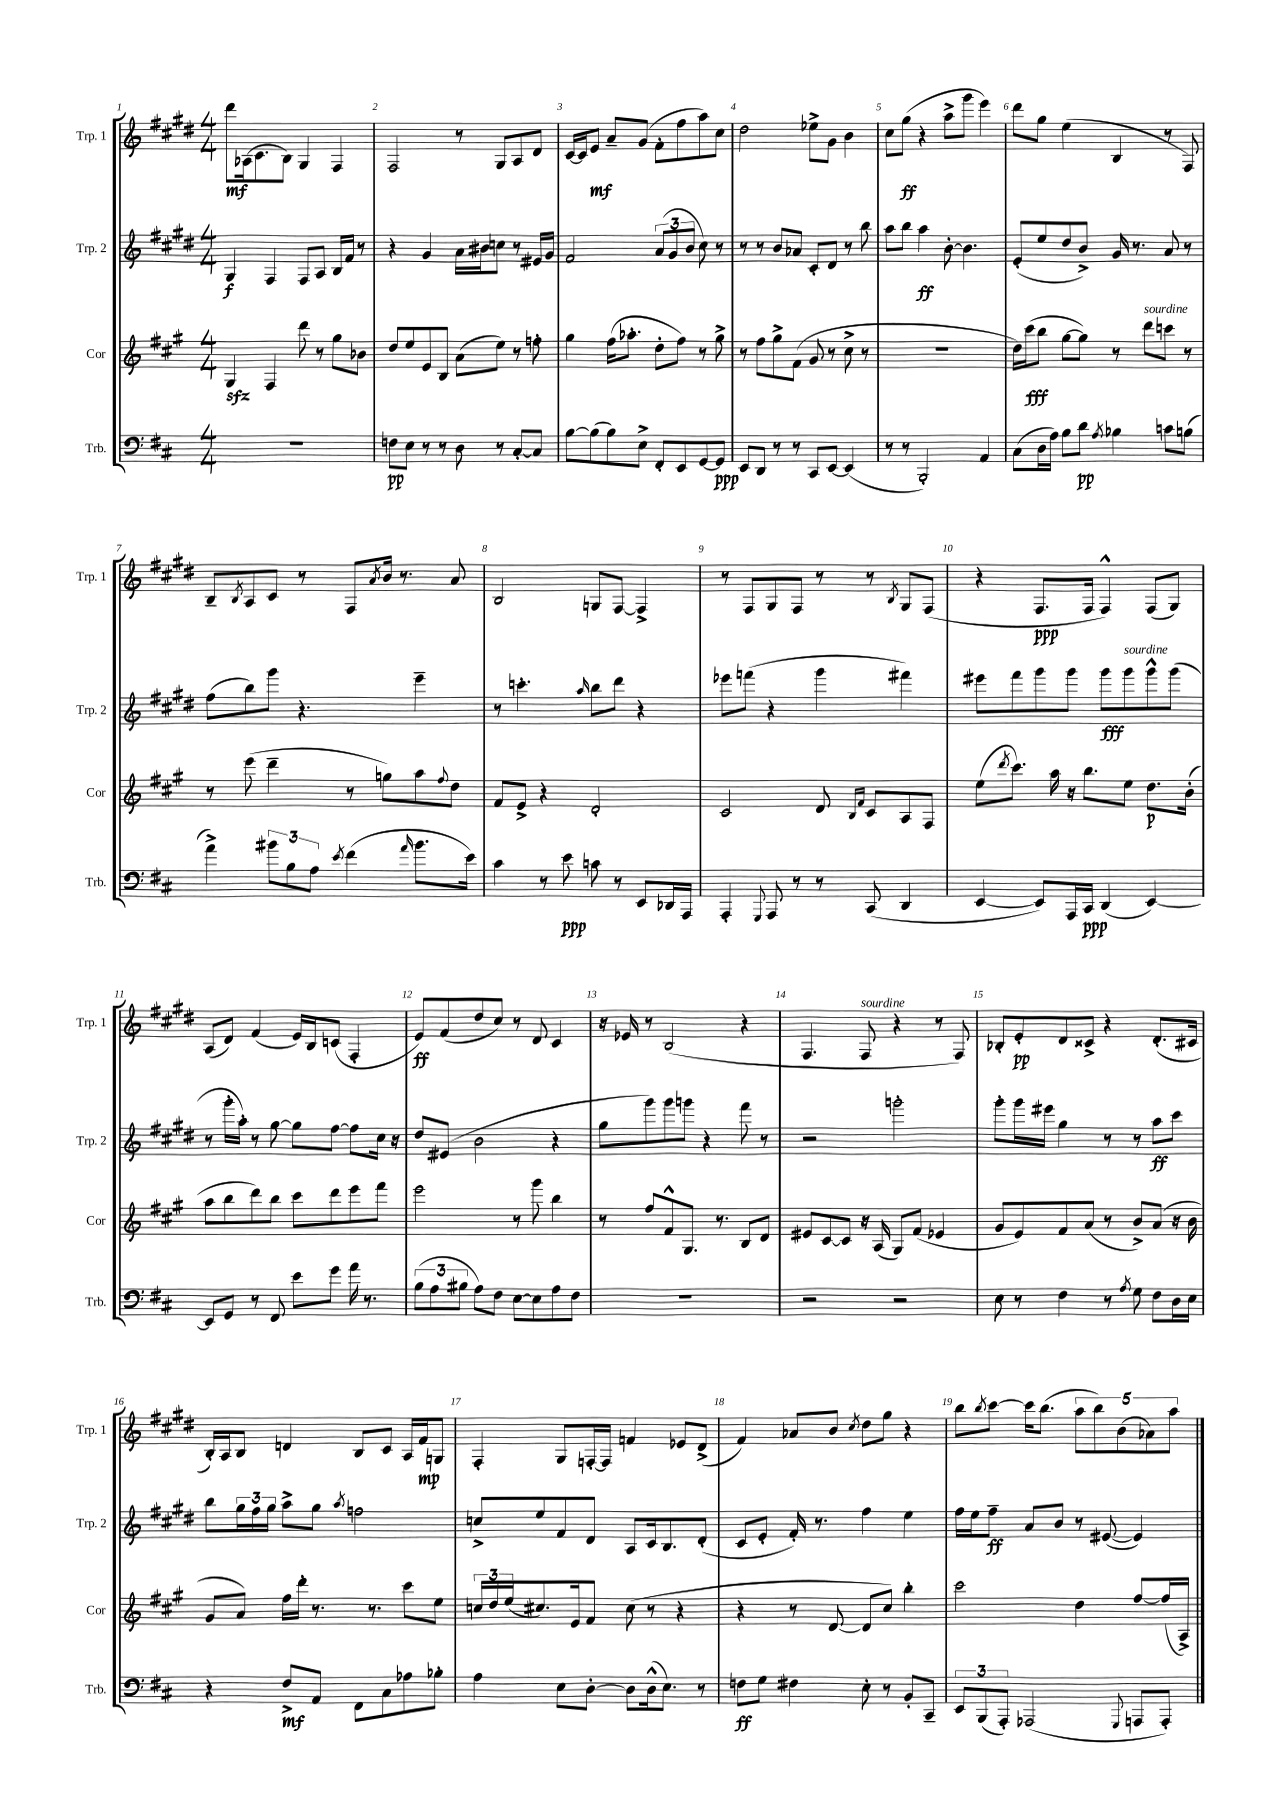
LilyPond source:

<<
\new StaffGroup <<
\new Staff = "s0" \with { instrumentName = "Trp. 1" shortInstrumentName = "Trp. 1" } {
    \clef treble \key e \major \numericTimeSignature \time 4/4
    dis'''8\mf aes16( cis'8. b8) gis4 fis4 |
    fis2 r8 gis8 a8 dis'8 |
    cis'16~ cis'16 e'8\mf a'8-- gis'8( fis'8-. fis''8 a''8) cis''8 |
    dis''2 ees''8-> gis'8 b'4 |
    cis''8 gis''8\ff( r4 a''8-> gis'''8 e'''4) |
    dis'''8 gis''8 e''4( b4 r8 fis8) |
    b8-- \acciaccatura { b8 } a8 cis'8 r8 fis8 \acciaccatura { a'8 } b'16 r8. a'8 |
    b2 g8 fis8~ fis4-> |
    r8 fis8 gis8 fis8 r8 r8 \acciaccatura { b8 } gis8 fis8( |
    r4 fis8.\ppp fis16 fis4-^) fis8( gis8) |
    a8( dis'8) fis'4( e'16) b16 c'8( fis4-. |
    e'8\ff) fis'8( dis''8 cis''8) r8 dis'8 cis'4 |
    r16 ees'16 r8 b2( r4 |
    fis4. fis8^\markup { \italic "sourdine" } r4 r8 fis8) |
    bes8-. e'8-.\pp dis'8 cisis'8-> r4 dis'8.-.( cis'16 |
    b16-.) a16 b8 d'4 b8 cis'8 a16 fis'16\mp g8 |
    fis4-. gis8 f16~-. f16 f'4 ees'8 dis'8->( |
    fis'4) aes'8 b'8 \acciaccatura { cis''8 } dis''8 gis''8 r4 |
    b''8 \acciaccatura { b''8 } cis'''8~ cis'''16 b''8.( \tuplet 5/4 { a''8 b''8) b'8( aes'8) a''8 } \bar "|." |
}
\new Staff = "s1" \with { instrumentName = "Trp. 2" shortInstrumentName = "Trp. 2" } {
    \clef treble \key e \major \numericTimeSignature \time 4/4
    gis4\f fis4 fis8 a8 b16 fis'16 r8 |
    r4 gis'4 a'16 bis'16 c''8 r8 eis'16 gis'16 |
    fis'2 \tuplet 3/2 { a'8( gis'8 b'8 } cis''8) r8 |
    r8 r8 b'8 aes'8 cis'8-. dis'8 r8 b''8 |
    a''8 b''8 a''4\ff b'8~-. b'4. |
    e'8-.( e''8 dis''8 b'8->) gis'16 r8. a'8 r8 |
    fis''8( b''8) gis'''8 r4. e'''4-- |
    r8 c'''4.-. \grace { a''16 } b''8 dis'''8 r4 |
    ees'''8 f'''8( r4 gis'''4 fis'''4) |
    eis'''8 fis'''8 gis'''8 gis'''8 gis'''8\fff gis'''8^\markup { \italic "sourdine" } gis'''8-^ gis'''8( |
    r8 gis'''16-. a''16-.) r8 gis''8~ gis''8 fis''8~ fis''8 cis''16 r16 |
    dis''8 eis'8( b'2 r4 |
    gis''8 gis'''8) gis'''8 g'''8 r4 fis'''8 r8 |
    r2 g'''2-. |
    gis'''8-. gis'''16 eis'''16 gis''4 r8 r8 a''8\ff cis'''8 |
    b''8 \tuplet 3/2 { gis''16 fis''16 gis''16 } a''8-> gis''8 \acciaccatura { a''8 } f''2 |
    c''8-> e''8 fis'8 dis'8 a8 cis'16 b8. dis'8-.( |
    cis'8 e'8-. fis'16-.) r8. fis''4 e''4 |
    fis''16 e''16 fis''8--\ff a'8 b'8 r8 eis'8~( eis'4) \bar "|." |
}
\new Staff = "s2" \with { instrumentName = "Cor" shortInstrumentName = "Cor" } {
    \clef treble \key a \major \numericTimeSignature \time 4/4
    gis4\sfz fis4 d'''8 r8 gis''8 bes'8 |
    d''8 e''8 e'8 b8 a'8( e''8) r8 f''8-. |
    gis''4 fis''16( aes''8.-. d''8-. fis''8) r8 gis''8-> |
    r8 fis''8 gis''8-> fis'8( gis'8 r8 cis''8-> r8 |
    R1 |
    d''16) cis'''16\fff( b''8 gis''8~ gis''8) r8 d'''8^\markup { \italic "sourdine" } c'''8 r8 |
    r8 e'''8( d'''4-- r8 g''8) a''8 \appoggiatura { fis''8 } d''8 |
    fis'8 e'8-> r4 d'2-. |
    cis'2 d'8 \grace { b16 fis'16 } cis'8 a8 fis8 |
    e''8( \acciaccatura { d'''8 } cis'''8.) a''16 r16 b''8. e''8 d''8.\p b'16-.( |
    a''8 b''8 d'''8) b''8 cis'''8 d'''8 e'''8 fis'''8 |
    e'''2 r8 gis'''8 b''4 |
    r8 fis''8 fis'8-^ gis8. r8. b8 d'8 |
    eis'8 cis'8~ cis'8 r16 a16( gis8) fis'8( ees'4 |
    gis'8 e'8) fis'8 a'8( r8 b'8->) a'8( r16 b'16 |
    gis'8 a'8) fis''16 d'''16-. r8. r8. cis'''8 e''8 |
    \tuplet 3/2 { c''16 d''16 e''16( } cis''8.) e'16 fis'8 cis''8( r8 r4 |
    r4 r8 d'8~ d'8 cis''8) b''4-. |
    cis'''2 d''4 fis''8~ fis''16( a16->) \bar "|." |
}
\new Staff = "s3" \with { instrumentName = "Trb." shortInstrumentName = "Trb." } {
    \clef bass \key d \major \numericTimeSignature \time 4/4
    R1 |
    f8\pp e8 r8 r8 d8 r8 cis8~-. cis8 |
    b8~ b8( b8) e8-> fis,8-. e,8 g,8~ g,8\ppp |
    e,8 d,8 r8 r8 cis,8 e,8~ e,4( |
    r8 r8 b,,2-.) a,4 |
    cis8( d16 a16) b8 d'8\pp \acciaccatura { a8 } bes4 c'8 b8( |
    a'4->) \tuplet 3/2 { bis'8 b8 a8 } \acciaccatura { e'8 } fis'4( \grace { a'16 } bis'8. e'16) |
    cis'4 r8 e'8\ppp c'8 r8 e,8 des,16 a,,16 |
    a,,4-. \appoggiatura { g,,8 } a,,8 r8 r8 cis,8( d,4 |
    e,4~ e,8) a,,16 cis,16\ppp d,4( e,4~) |
    e,8 g,8 r8 fis,8 e'8 g'8 a'16 r8. |
    \tuplet 3/2 { b8( a8 bis8 } a8) fis8 e8~ e8 a8 fis8 |
    R1 |
    r2 r2 |
    e8 r8 fis4 r8 \acciaccatura { a8 } g8 fis8 d16 e16 |
    r4 fis8->\mf a,8 fis,8 cis8 aes8 bes8-. |
    a4 e8 d8~-. d8 d16-^( e8.) r8 |
    f8\ff g8 fis4 e8-. r8 b,8-. cis,8-- |
    \tuplet 3/2 { e,8 b,,8( a,,8-.) } aes,,2( \appoggiatura { g,,8 } a,,8 a,,8-.) \bar "|." |
}
>>
>>
\layout { \context { \Score \override BarNumber.break-visibility = ##(#f #t #t) barNumberVisibility = #all-bar-numbers-visible } }
